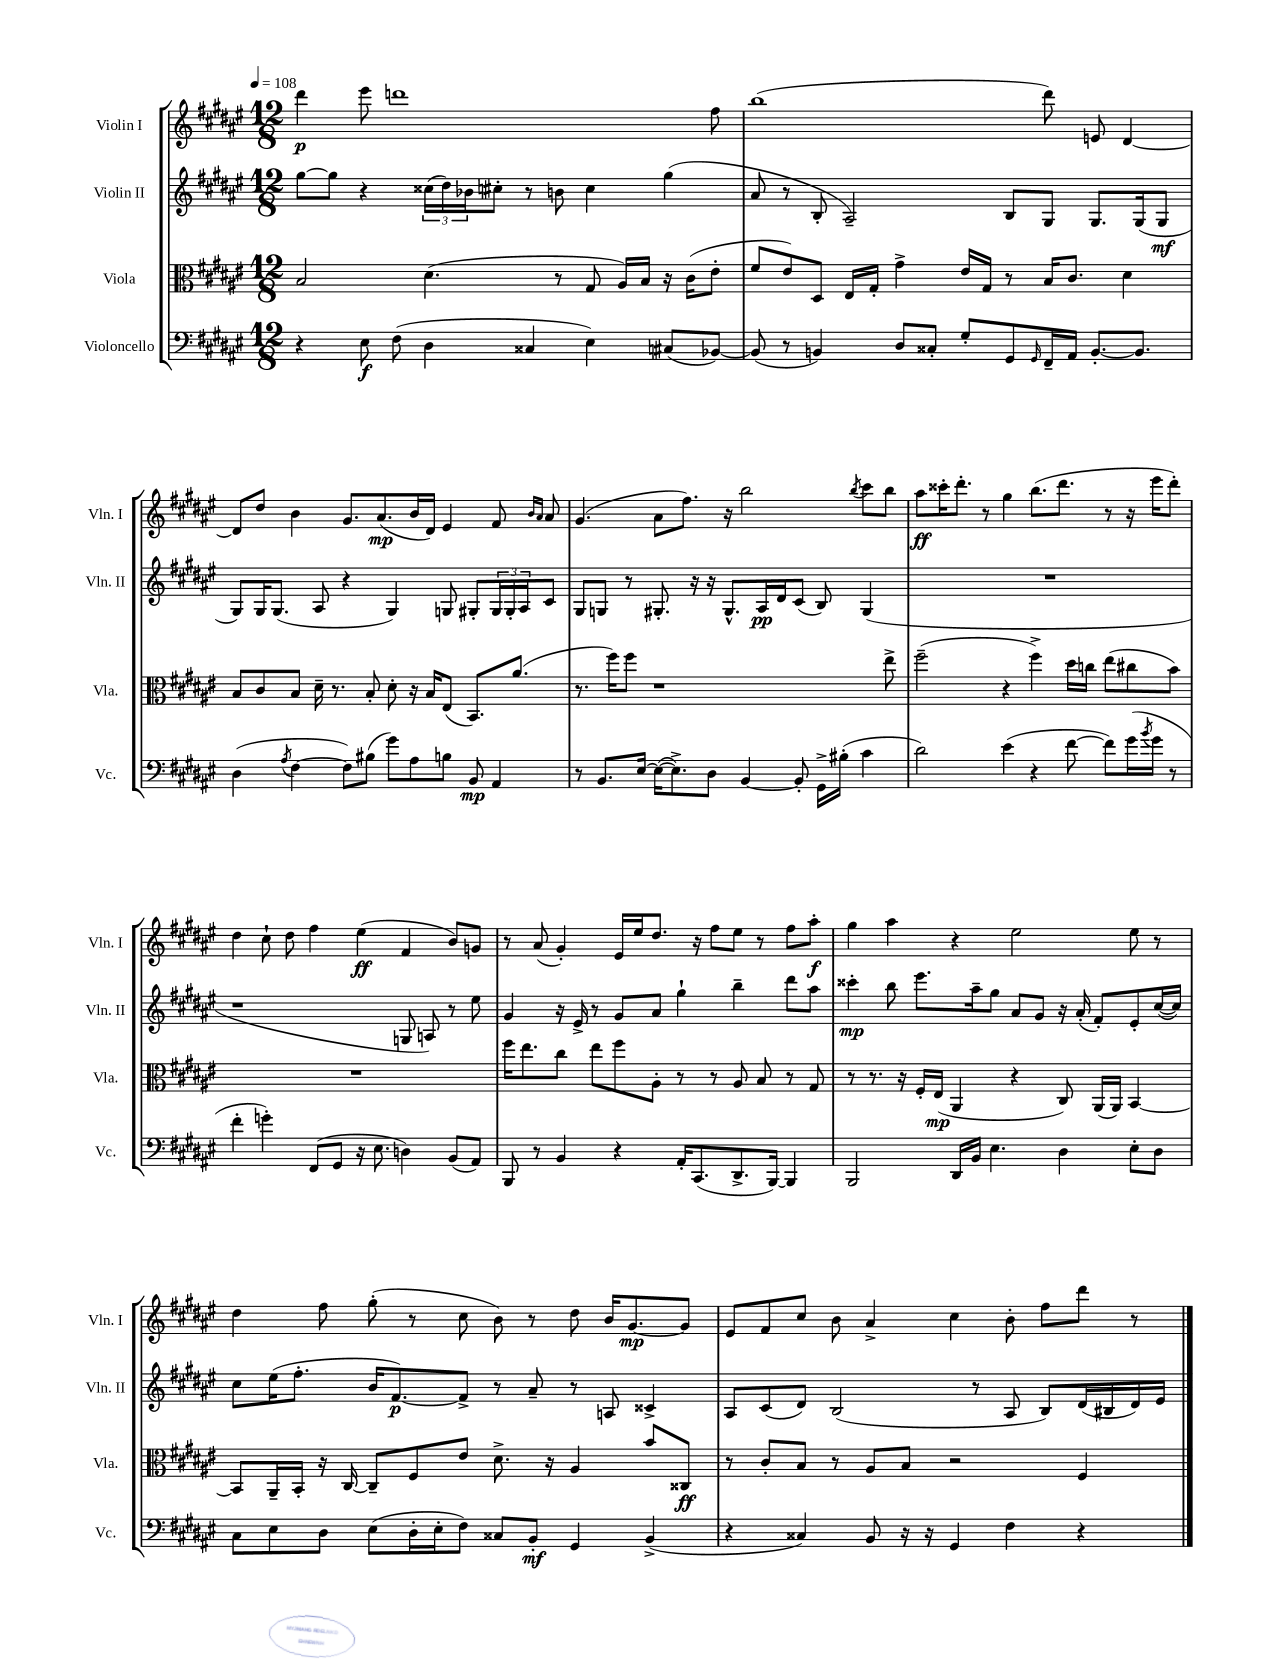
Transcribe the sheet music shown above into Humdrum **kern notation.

**kern	**kern	**kern	**kern
*staff4	*staff3	*staff2	*staff1
*clefF4	*clefC3	*clefG2	*clefG2
*k[f#c#g#d#a#e#]	*k[f#c#g#d#a#e#]	*k[f#c#g#d#a#e#]	*k[f#c#g#d#a#e#]
*M12/8	*M12/8	*M12/8	*M12/8
*MM108	*MM108	*MM108	*MM108
4r	2B	[8gg#	4ddd#
.	.	8gg#]	.
8E#	.	4r	8eee#
(8F#	.	.	1ddd
4D#	(4.d#	(24cc##	.
.	.	24dd#)	.
.	.	24b-	.
.	.	8cc#'	.
4C##	.	8r	.
.	8r	8b	.
4E#)	8G#	4cc#	.
.	16A#)	.	.
.	16B	.	.
(8C#	16r	(4gg#	.
.	(16c#	.	.
[8BB-)	8e#'	.	8ff#
=	=	=	=
(8BB-]	8f#	8a#	(1bb
8r	8e#)	8r	.
4BB)	8D#	8B'	.
.	16E#	2A#~)	.
.	16G#'	.	.
8D#	4g#^	.	.
8C##'	.	.	.
8G#'	16e#	.	.
.	16G#	.	.
8GG#	8r	8B	.
16qqGG#	.	.	.
16FF#~	16B	8G#	8ddd#)
16AA#	8.c#	.	.
[8.BB'	.	8.G#	8e
.	4d#	.	[4d#
8.BB]	.	(16G#	.
.	.	8G#	.
=	=	=	=
(4D#	8B	8G#)	8d#]
.	8c#	16G#	8dd#
.	.	(8.G#	.
8qA#	.	.	.
[4F#	8B	.	4b
.	16d#~	8A#	.
.	8.r	.	.
8F#])	.	4r	8.g#
(8B#	8B'	.	.
.	.	.	(8.a#
8g#)	8d#'	4G#)	.
8A#	16r	.	16b
.	16B	.	16d#)
8B	(8E#	8G	4e#
8BB	8.BB)	8G#'	.
4AA#	.	24G#	8f#
.	.	24G#'	.
.	(8.a#	.	.
.	.	24A#	.
.	.	.	16qqb
.	.	.	16qqa#
.	.	8c#	8a#
=	=	=	=
8r	8.r	8G#	(4.g#
8.BB	.	8G	.
.	16ff#)	.	.
.	8ff#	8r	.
[16E#	.	.	.
(16E#_	1r	8.G#'	8a#
8.E#^])	.	.	.
.	.	.	8.ff#)
.	.	16r	.
8D#	.	16r	.
.	.	8.G#^^	16r
[4BB	.	.	2bb
.	.	16A#	.
.	.	16d#	.
8BB']	.	(8c#	.
16GG#^	.	8B)	.
(16B#'	.	.	.
.	.	.	8qbb
4c#	.	(4G#	8ccc#
.	8ee#^	.	8bb
=	=	=	=
2d#)	(2ff#~	1.r	8aa#
.	.	.	16ccc##'
.	.	.	8.ddd#'
.	.	.	8r
(4e#	4r	.	4gg#
4r	4ff#^)	.	(8.bb
.	.	.	8.ddd#
[8f#	16dd#	.	.
.	16cc	.	.
8f#])	(8ee#	.	8r
(16g#	8cc#	.	16r
8qb	.	.	.
16g#	.	.	16eee#
8r	8b)	.	8ddd#')
=	=	=	=
4f#'	1.r	1r	4dd#
4g')	.	.	8cc#`
.	.	.	8dd#
(8FF#	.	.	4ff#
8GG#	.	.	.
16r	.	.	(4ee#
8.E#	.	.	.
4D)	.	8G	4f#
.	.	8A)	.
(8BB	.	8r	8b)
8AA#)	.	8ee#	8g
=	=	=	=
8BBB	16ff#	4g#	8r
.	8.ee#	.	.
8r	.	.	(8a#
4BB	8cc#	16r	4g#')
.	.	16e#^	.
.	8ee#	8r	.
4r	8ff#	8g#	16e#
.	.	.	16ee#
.	8A#'	8a#	8.dd#
16AA#'	8r	4gg#`	.
(8.CC#	.	.	16r
.	8r	.	8ff#
8.DD#^	8A#	4bb~	8ee#
.	8B	.	8r
[16BBB)	.	.	.
4BBB]	8r	8ddd#	8ff#
.	8G#	8aa#	8aa#'
=	=	=	=
2BBB	8r	4ccc##'	4gg#
.	8.r	.	.
.	.	8bb	4aa#
.	16r	.	.
.	16F#'	8.eee#	.
.	(16E#	.	.
16DD#	4AA#	.	4r
16BB	.	16aa#~	.
4.E#	.	8gg#	.
.	4r	8a#	2ee#
.	.	8g#	.
4D#	8C#)	16r	.
.	.	(16a#'	.
.	(16AA#	8f#')	.
.	16AA#)	.	.
8E#'	[4BB	8e#'	8ee#
8D#	.	([16cc#	8r
.	.	16cc#])	.
=	=	=	=
8C#	8BB]	8cc#	4dd#
8E#	16AA#~	(16ee#	.
.	16BB'	8.ff#'	.
8D#	16r	.	8ff#
.	[16C#	.	.
(8E#	8C#~]	16b	(8gg#'
.	.	[8.f#)	.
16D#'	8F#	.	8r
16E#'	.	.	.
8F#)	8e#	8f#^]	8cc#
8C##	8.d#^	8r	8b)
8BB'	.	8a#~	8r
.	16r	.	.
4GG#	4A#	8r	8dd#
.	.	8A	16b
.	.	.	[8.g#
(4BB^	8b	4c##^	.
.	8C##	.	8g#]
=	=	=	=
4r	8r	8A#	8e#
.	8c#'	(8c#	8f#
4C##)	8B	8d#)	8cc#
.	8r	(2B	8b
8BB	8A#	.	4a#^
16r	8B	.	.
16r	.	.	.
4GG#	2r	.	4cc#
.	.	8r	.
4F#	.	8A#	8b'
.	.	8B)	8ff#
4r	4F#	(16d#	8ddd#
.	.	16B#	.
.	.	16d#)	8r
.	.	16e#	.
==	==	==	==
*-	*-	*-	*-
